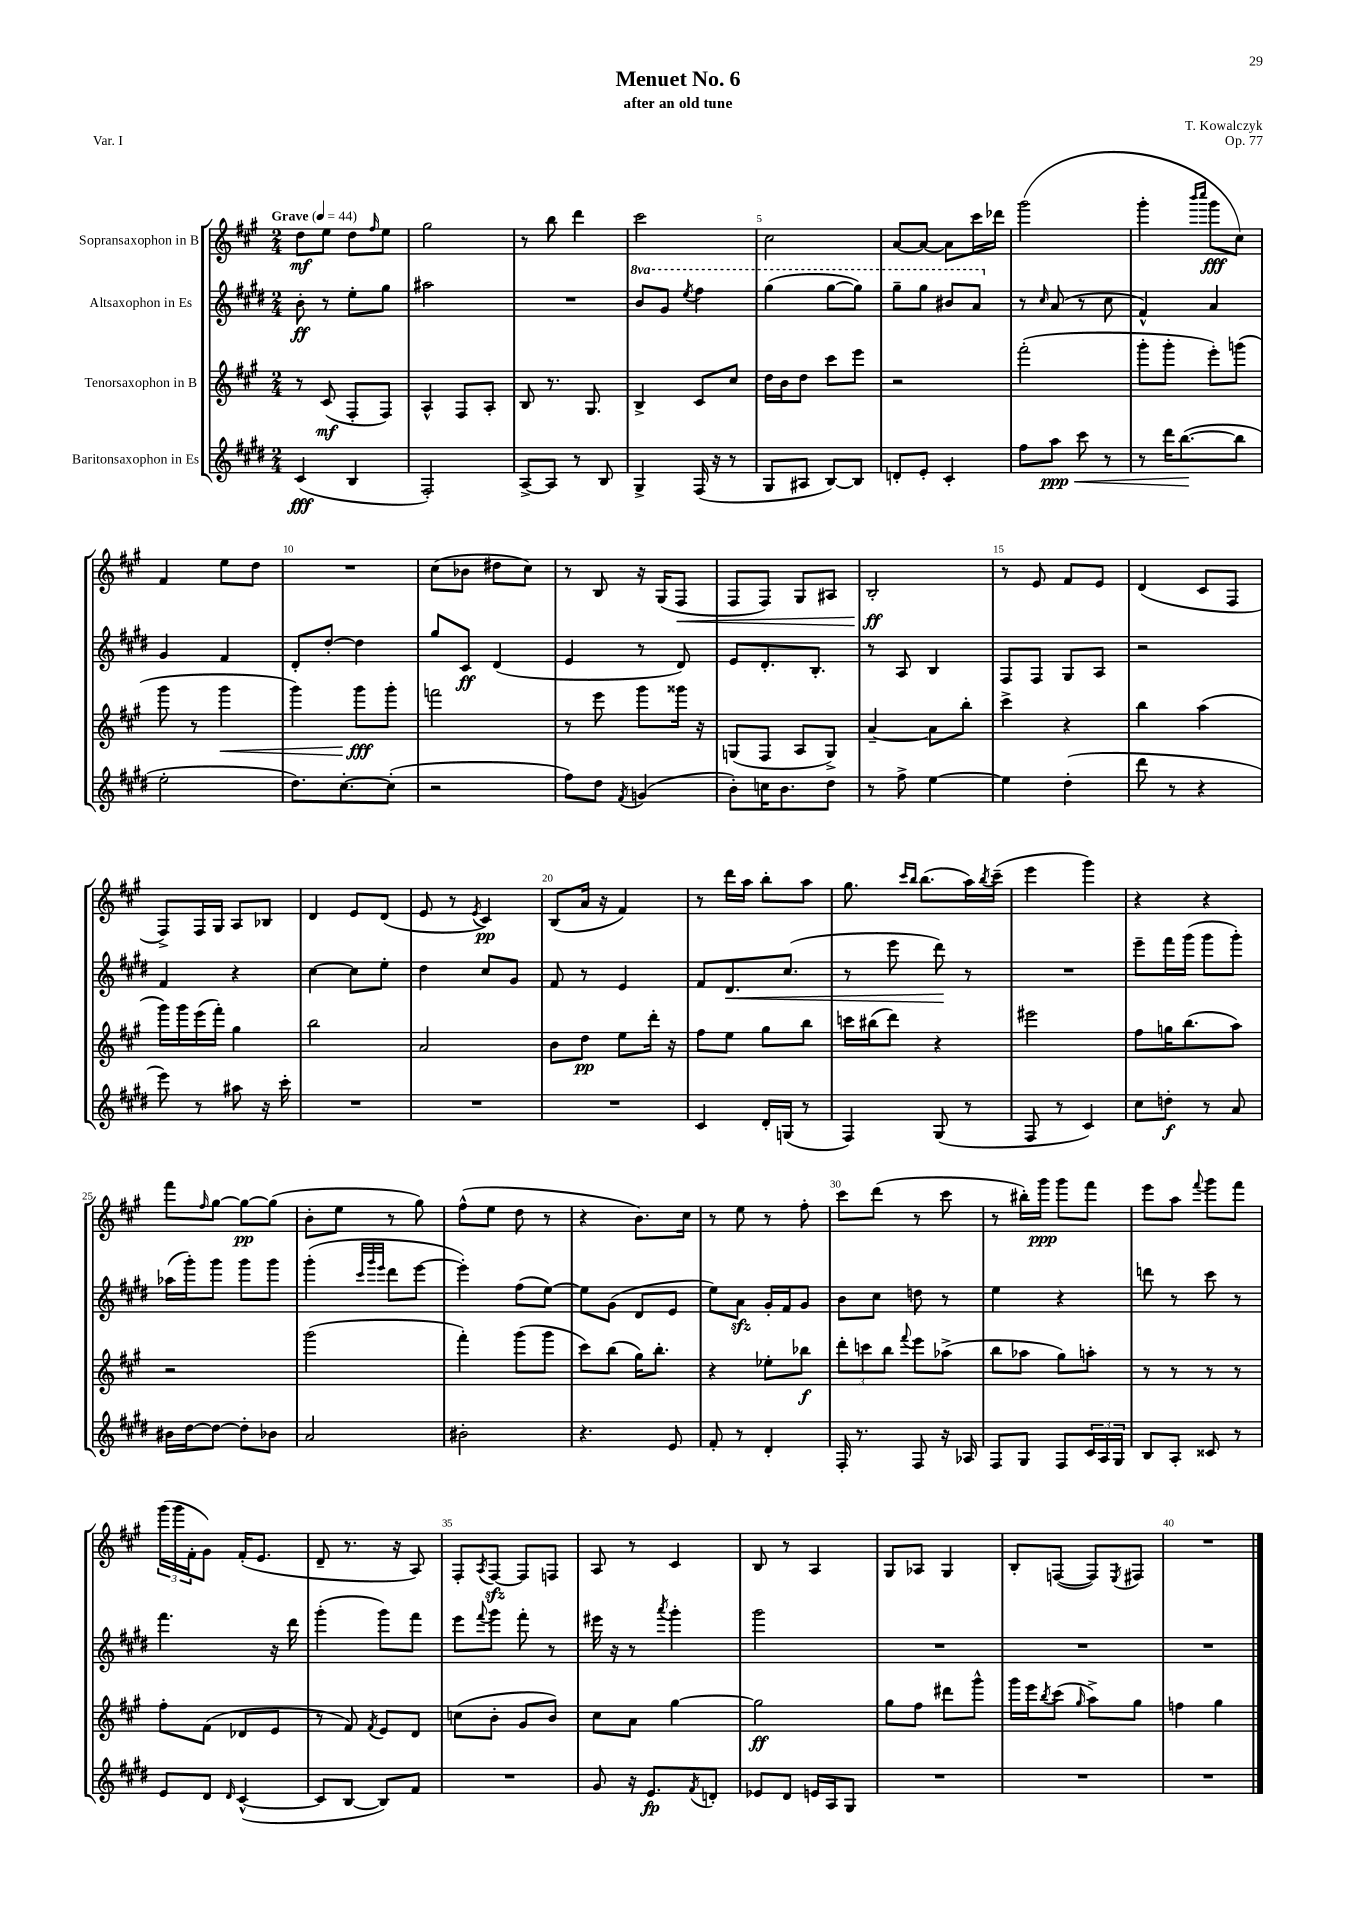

**kern	**dynam	**kern	**dynam	**kern	**dynam	**kern	**dynam
*part4	*part4	*part3	*part3	*part2	*part2	*part1	*part1
*staff4	*staff4	*staff3	*staff3	*staff2	*staff2	*staff1	*staff1
*I"Baritonsaxophon in Es	*	*I"Tenorsaxophon in B	*	*I"Altsaxophon in Es	*	*I"Sopransaxophon in B	*
*clefG2	*	*clefG2	*	*clefG2	*	*clefG2	*
*k[f#c#g#d#]	*	*k[f#c#g#]	*	*k[f#c#g#d#]	*	*k[f#c#g#]	*
*M2/4	*	*M2/4	*	*M2/4	*	*M2/4	*
*MM44	*	*MM44	*	*MM44	*	*MM44	*
=1	=1	=1	=1	=1	=1	=1	=1
!	!	!	!	!	!	!LO:TX:a:B:t=Grave	!
(4c#/	fff	8r	.	8b'\	ff	8dd\L	mf
.	.	(8c#/	mf	8r	.	8ee\J	.
4B/	.	8F#'/L	.	8ee'\L	.	8dd\L	.
.	.	.	.	.	.	16qqff#/	.
.	.	8F#/J)	.	8gg#\J	.	8ee\J	.
=2	=2	=2	=2	=2	=2	=2	=2
2F#'/)	.	4A^^/	.	2aa#X\	.	2gg#\	.
.	.	8F#/L	.	.	.	.	.
.	.	8A'/J	.	.	.	.	.
=3	=3	=3	=3	=3	=3	=3	=3
[8A^/L	.	8B/	.	2r	.	8r	.
8A/J]	.	8.r	.	.	.	8bb\	.
8r	.	.	.	.	.	4ddd\	.
.	.	8.G#/	.	.	.	.	.
8B/	.	.	.	.	.	.	.
=4	=4	=4	=4	=4	=4	=4	=4
*	*	*	*	*8va	*	*	*
4G#^/	.	4B^/	.	8bb/L	.	2ccc#\	.
.	.	.	.	8gg#/J	.	.	.
.	.	.	.	8qeee/	.	.	.
(16F#/	.	8c#/L	.	4fff#\	.	.	.
16r	.	.	.	.	.	.	.
8r	.	8cc#/J	.	.	.	.	.
=5	=5	=5	=5	=5	=5	=5	=5
8G#/L	.	16dd\LL	.	(4ggg#\	.	2cc#\	.
.	.	16b\J	.	.	.	.	.
8A#X/J	.	8dd\J	.	.	.	.	.
[8B/L)	.	8ccc#\L	.	[8ggg#\L	.	.	.
8B/J]	.	8eee\J	.	8ggg#\J])	.	.	.
=6	=6	=6	=6	=6	=6	=6	=6
8dn'/L	.	2r	.	8ggg#~\L	.	[8a/L	.
8e'/J	.	.	.	8ggg#\J	.	8a/J_	.
4c#'/	.	.	.	8bb#X/L	.	8a\L]	.
.	.	.	.	8aa/J	.	16ccc#\L	.
.	.	.	.	.	.	16ddd-X\JJ	.
=7	=7	=7	=7	=7	=7	=7	=7
*	*	*	*	*X8va	*	*	*
8ff#\L	.	(2fff#'\	.	8r	.	(2ggg#\	.
.	.	.	.	16qqcc#/	.	.	.
!	!LO:HP:b	!	!	!	!	!	!
8aa\J	< ppp	.	.	(8a/	.	.	.
8ccc#\	.	.	.	8r	.	.	.
8r	.	.	.	8cc#\	.	.	.
=8	=8	=8	=8	=8	=8	=8	=8
8r	.	8ggg#'\L	.	4f#^^/)	.	4ggg#'\	.
16ddd#\KL	.	8ggg#'\J	.	.	.	.	.
([8.bb\	.	.	.	.	.	.	.
.	.	.	.	.	.	16qqbbb/LL	.
.	.	.	.	.	.	16qqcccc#/JJ	.
.	.	8eee'\L)	.	4a/	.	8ggg#\L	fff
8bb\J]	[	(8gggn\J	.	.	.	8cc#\J)	.
!!LO:LB:g=z
=9	=9	=9	=9	=9	=9	=9	=9
2ee'\	.	8ggg#\	.	4g#/	.	4f#/	.
.	.	8r	.	.	.	.	.
!	!	!	!LO:HP:b	!	!	!	!
.	.	4ggg#\	<	4f#/	.	8ee\L	.
.	.	.	.	.	.	8dd\J	.
=10	=10	=10	=10	=10	=10	=10	=10
8.dd#\L)	.	4ggg#\)	.	8d#'/L	.	2r	.
.	.	.	.	[8dd#'/J	.	.	.
[8.cc#'\	.	.	.	.	.	.	.
.	.	8ggg#\L	fff	4dd#\]	.	.	.
(8cc#'\J]	.	8ggg#'\J	[	.	.	.	.
=11	=11	=11	=11	=11	=11	=11	=11
2r	.	2fffn\	.	8gg#/L	.	(8cc#\L	.
.	.	.	.	8c#/J	ff	8b-X\J	.
.	.	.	.	(4d#/	.	8dd#X\L	.
.	.	.	.	.	.	8cc#\J)	.
=12	=12	=12	=12	=12	=12	=12	=12
8ff#\L)	.	8r	.	4e/	.	8r	.
8dd#\J	.	8eee\	.	.	.	8B/	.
8qf#/	.	.	.	.	.	.	.
(4gn/	.	8ggg#\L	.	8r	.	16r	.
.	.	.	.	.	.	(16G#/KL	.
!	!	!	!	!	!	!	!LO:HP:b
.	.	16ggg##X\Jk	.	8d#/)	.	8F#/J	<
.	.	16r	.	.	.	.	.
=13	=13	=13	=13	=13	=13	=13	=13
8b'\L)	.	(8Gn/L	.	8e/L	.	8F#/L	.
16ccn\K	.	8F#/J	.	8.d#'/	.	8F#/J)	.
8.b\	.	.	.	.	.	.	.
.	.	8A/L	.	.	.	8G#/L	.
.	.	.	.	8.B'/J	.	.	.
8dd#\J	.	8G^/J)	.	.	.	8A#X/J	.
=14	=14	=14	=14	=14	=14	=14	=14
8r	.	[4a~/	.	8r	.	2B'/	ff
8ff#^\	.	.	.	8A/	.	.	.
[4ee\	.	8a\L]	.	4B/	.	.	.
.	.	8bb'\J	.	.	.	.	.
.	.	.	.	.	.	.	[
=15	=15	=15	=15	=15	=15	=15	=15
4ee\]	.	4ccc#^\	.	8F#/L	.	8r	.
.	.	.	.	8F#/J	.	8e/	.
(4dd#'\	.	4r	.	8G#/L	.	8f#/L	.
.	.	.	.	8A/J	.	8e/J	.
=16	=16	=16	=16	=16	=16	=16	=16
8ddd#\	.	4bb\	.	2r	.	(4d/	.
8r	.	.	.	.	.	.	.
4r	.	(4aa\	.	.	.	8c#/L	.
.	.	.	.	.	.	8F#/J	.
!!LO:LB:g=z
=17	=17	=17	=17	=17	=17	=17	=17
8eee\)	.	16ggg#\LL)	.	4f#/	.	8F#^/L)	.
.	.	16ggg#\	.	.	.	.	.
8r	.	(16eee\	.	.	.	16F#/L	.
.	.	16fff#'\JJ)	.	.	.	16G#/JJ	.
8aa#X\	.	4gg#\	.	4r	.	8A/L	.
16r	.	.	.	.	.	8B-X/J	.
16ccc#'\	.	.	.	.	.	.	.
=18	=18	=18	=18	=18	=18	=18	=18
2r	.	2bb\	.	[4cc#\	.	4d/	.
.	.	.	.	8cc#\L]	.	8e/L	.
.	.	.	.	8ee'\J	.	(8d/J	.
=19	=19	=19	=19	=19	=19	=19	=19
2r	.	2a/	.	4dd#\	.	8e/	.
.	.	.	.	.	.	8r	.
.	.	.	.	.	.	8qe/	.
.	.	.	.	8cc#/L	.	4c#/)	pp
.	.	.	.	8g#/J	.	.	.
=20	=20	=20	=20	=20	=20	=20	=20
2r	.	8b\L	.	8f#/	.	(8B/L	.
.	.	8dd\J	pp	8r	.	16a/Jk	.
.	.	.	.	.	.	16r	.
.	.	8ee\L	.	4e/	.	4f#/)	.
.	.	16ddd'\Jk	.	.	.	.	.
.	.	16r	.	.	.	.	.
=21	=21	=21	=21	=21	=21	=21	=21
4c#/	.	8ff#\L	.	8f#/L	.	8r	.
!	!	!	!	!	!LO:HP:b	!	!
.	.	8ee\J	.	8.d#/	<	16ddd\LL	.
.	.	.	.	.	.	16aa\JJ	.
16d#'/LL	.	8gg#\L	.	.	.	8bb'\L	.
(16Gn/JJ	.	.	.	(8.cc#/J	.	.	.
8r	.	8bb\J	.	.	.	8aa\J	.
=22	=22	=22	=22	=22	=22	=22	=22
4F#/)	.	16cccn\LL	.	8r	.	8.gg#\	.
.	.	(16bb#X\J	.	.	.	.	.
.	.	8ddd\J)	.	8eee\	.	.	.
.	.	.	.	.	.	16qqccc#/LL	.
.	.	.	.	.	.	16qqbb/JJ	.
.	.	.	.	.	.	(8.bb\L	.
(8G#/	.	4r	.	8ddd#\)	.	.	.
8r	.	.	.	8r	[	16aa\L)	.
.	.	.	.	.	.	8qbb/	.
.	.	.	.	.	.	(16ccc#~\JJ	.
=23	=23	=23	=23	=23	=23	=23	=23
8F#/	.	2eee#X\	.	2r	.	4eee\	.
8r	.	.	.	.	.	.	.
4c#/)	.	.	.	.	.	4ggg#\)	.
=24	=24	=24	=24	=24	=24	=24	=24
8cc#\L	.	8ff#\L	.	8eee~\L	.	4r	.
8ddn'\J	f	16ggn\K	.	16fff#\L	.	.	.
.	.	(8.bb\	.	(16ggg#\JJ	.	.	.
8r	.	.	.	8ggg#\L	.	4r	.
8a/	.	8aa\J)	.	8ggg#'\J)	.	.	.
!!LO:LB:g=z
=25	=25	=25	=25	=25	=25	=25	=25
16b#X\LL	.	2r	.	(16aa-X\LL	.	8fff#\L	.
[16dd#\J	.	.	.	16ggg#'\J)	.	.	.
.	.	.	.	.	.	16qqff#/	.
8dd#\J_	.	.	.	8ggg#\J	.	[8gg#\J	.
8dd#'\L]	.	.	.	8ggg#\L	.	8gg#\L_	pp
8b-X\J	.	.	.	8ggg#\J	.	(8gg#\J]	.
=26	=26	=26	=26	=26	=26	=26	=26
2a/	.	(2ggg#\	.	(4ggg#'\	.	8b'\L	.
.	.	.	.	.	.	8ee\J	.
.	.	.	.	32qqccc#/LLL	.	.	.
.	.	.	.	32qqggg#/	.	.	.
.	.	.	.	32qqeee/JJJ	.	.	.
.	.	.	.	8ddd#\L	.	8r	.
.	.	.	.	[8eee\J	.	8gg#\)	.
=27	=27	=27	=27	=27	=27	=27	=27
2b#X'\	.	4fff#'\)	.	4eee'\])	.	(8ff#^^\L	.
.	.	.	.	.	.	8ee\J	.
.	.	(8ggg#\L	.	(8ff#\L	.	8dd\	.
.	.	8ggg#\J	.	[8ee\J)	.	8r	.
=28	=28	=28	=28	=28	=28	=28	=28
4.r	.	8ccc#\L)	.	8ee\L]	.	4r	.
.	.	(8bb\J	.	(8g#\J	.	.	.
.	.	16gg#\KL)	.	8d#/L	.	8.b\L)	.
.	.	8.bb'\J	.	.	.	.	.
8e/	.	.	.	8e/J	.	.	.
.	.	.	.	.	.	16cc#\Jk	.
=29	=29	=29	=29	=29	=29	=29	=29
8f#'/	.	4r	.	8ee\L)	.	8r	.
8r	.	.	.	8azz\J	.	8ee\	.
4d#'/	.	8ee-X'\L	.	16g#'/LL	.	8r	.
.	.	.	.	16f#/J	.	.	.
.	.	8bb-X\J	f	8g#/J	.	8ff#'\	.
=30	=30	=30	=30	=30	=30	=30	=30
16F#'/	.	12ddd'\L	.	8b\L	.	8ccc#\L	.
8.r	.	.	.	.	.	.	.
.	.	12cccn\	.	.	.	.	.
.	.	.	.	8cc#\J	.	(8ddd\J	.
.	.	12bb\J	.	.	.	.	.
.	.	8qqfff#/	.	.	.	.	.
8F#/	.	8eee\L	.	8ddn\	.	8r	.
16r	.	(8aa-X^\J	.	8r	.	8ccc#\	.
16A-X/	.	.	.	.	.	.	.
=31	=31	=31	=31	=31	=31	=31	=31
8F#/L	.	8bb\L	.	4ee\	.	8r	.
8G#/J	.	8aa-X\J	.	.	.	16bb#X'\LL)	.
.	.	.	.	.	.	16ggg#\JJ	ppp
8F#/L	.	8gg#\L)	.	4r	.	8ggg#\L	.
24c#/L	.	8aan'\J	.	.	.	8fff#\J	.
24A/	.	.	.	.	.	.	.
24G#/JJ	.	.	.	.	.	.	.
=32	=32	=32	=32	=32	=32	=32	=32
8B/L	.	8r	.	8dddn\	.	8eee\L	.
8A'/J	.	8r	.	8r	.	8aa\J	.
.	.	.	.	.	.	8qqfff#/	.
8c##X/	.	8r	.	8ccc#\	.	8ggg#\L	.
8r	.	8r	.	8r	.	8fff#\J	.
!!LO:LB:g=z
=33	=33	=33	=33	=33	=33	=33	=33
8e/L	.	8ff#'\L	.	4.fff#\	.	(24ggg#\LL	.
.	.	.	.	.	.	24ggg#\	.
.	.	.	.	.	.	24f#'\J	.
8d#/J	.	(8f#\J	.	.	.	8g#\J)	.
16qqd#/	.	.	.	.	.	.	.
([4c#^^/	.	8d-X/L	.	.	.	(16f#'/KL	.
.	.	.	.	.	.	8.e/J	.
.	.	8e/J	.	16r	.	.	.
.	.	.	.	16ddd#\	.	.	.
=34	=34	=34	=34	=34	=34	=34	=34
8c#/L]	.	8r	.	(4ggg#'\	.	8d~/	.
[8B/J	.	8f#/)	.	.	.	8.r	.
.	.	8qf#/	.	.	.	.	.
8B/L])	.	8e/L	.	8ggg#\L)	.	.	.
.	.	.	.	.	.	16r	.
8f#/J	.	8d/J	.	8fff#\J	.	8A/)	.
=35	=35	=35	=35	=35	=35	=35	=35
2r	.	(8ccn\L	.	8eee\L	.	8F#'/L	.
.	.	.	.	8qqfff#/	.	8qA/	.
.	.	8b'\J	.	8ggg#\J	.	[8F#zz/J	.
.	.	8g#/L	.	8fff#'\	.	8F#/L]	.
.	.	8b/J)	.	8r	.	8Fn/J	.
=36	=36	=36	=36	=36	=36	=36	=36
8g#/	.	8cc#\L	.	16eee#X\	.	8A/	.
.	.	.	.	16r	.	.	.
16r	.	8a\J	.	8r	.	8r	.
8.e/L	fp	.	.	.	.	.	.
.	.	.	.	8qaaa/	.	.	.
.	.	[4gg#\	.	4ggg#'\	.	4c#/	.
8qf#/	.	.	.	.	.	.	.
8dn'/J	.	.	.	.	.	.	.
=37	=37	=37	=37	=37	=37	=37	=37
8e-X/L	.	2gg#\]	ff	2ggg#\	.	8B/	.
8d#/J	.	.	.	.	.	8r	.
16en/LL	.	.	.	.	.	4A/	.
16A/J	.	.	.	.	.	.	.
8G#/J	.	.	.	.	.	.	.
=38	=38	=38	=38	=38	=38	=38	=38
2r	.	8gg#\L	.	2r	.	8G#/L	.
.	.	8ff#\J	.	.	.	8A-X/J	.
.	.	8ddd#X\L	.	.	.	4G#/	.
.	.	8ggg#^^\J	.	.	.	.	.
=39	=39	=39	=39	=39	=39	=39	=39
2r	.	16ggg#\LL	.	2r	.	8B'/L	.
.	.	16eee\J	.	.	.	.	.
.	.	8qbb/	.	.	.	.	.
.	.	(8ccc#\J	.	.	.	([8Fn/J	.
.	.	16qqgg#/	.	.	.	.	.
.	.	8aa^\L)	.	.	.	8F/L])	.
.	.	.	.	.	.	8qE/	.
.	.	8gg#\J	.	.	.	8F#X/J	.
=40	=40	=40	=40	=40	=40	=40	=40
2r	.	4ffn\	.	2r	.	2r	.
.	.	4gg#\	.	.	.	.	.
==	==	==	==	==	==	==	==
*-	*-	*-	*-	*-	*-	*-	*-
